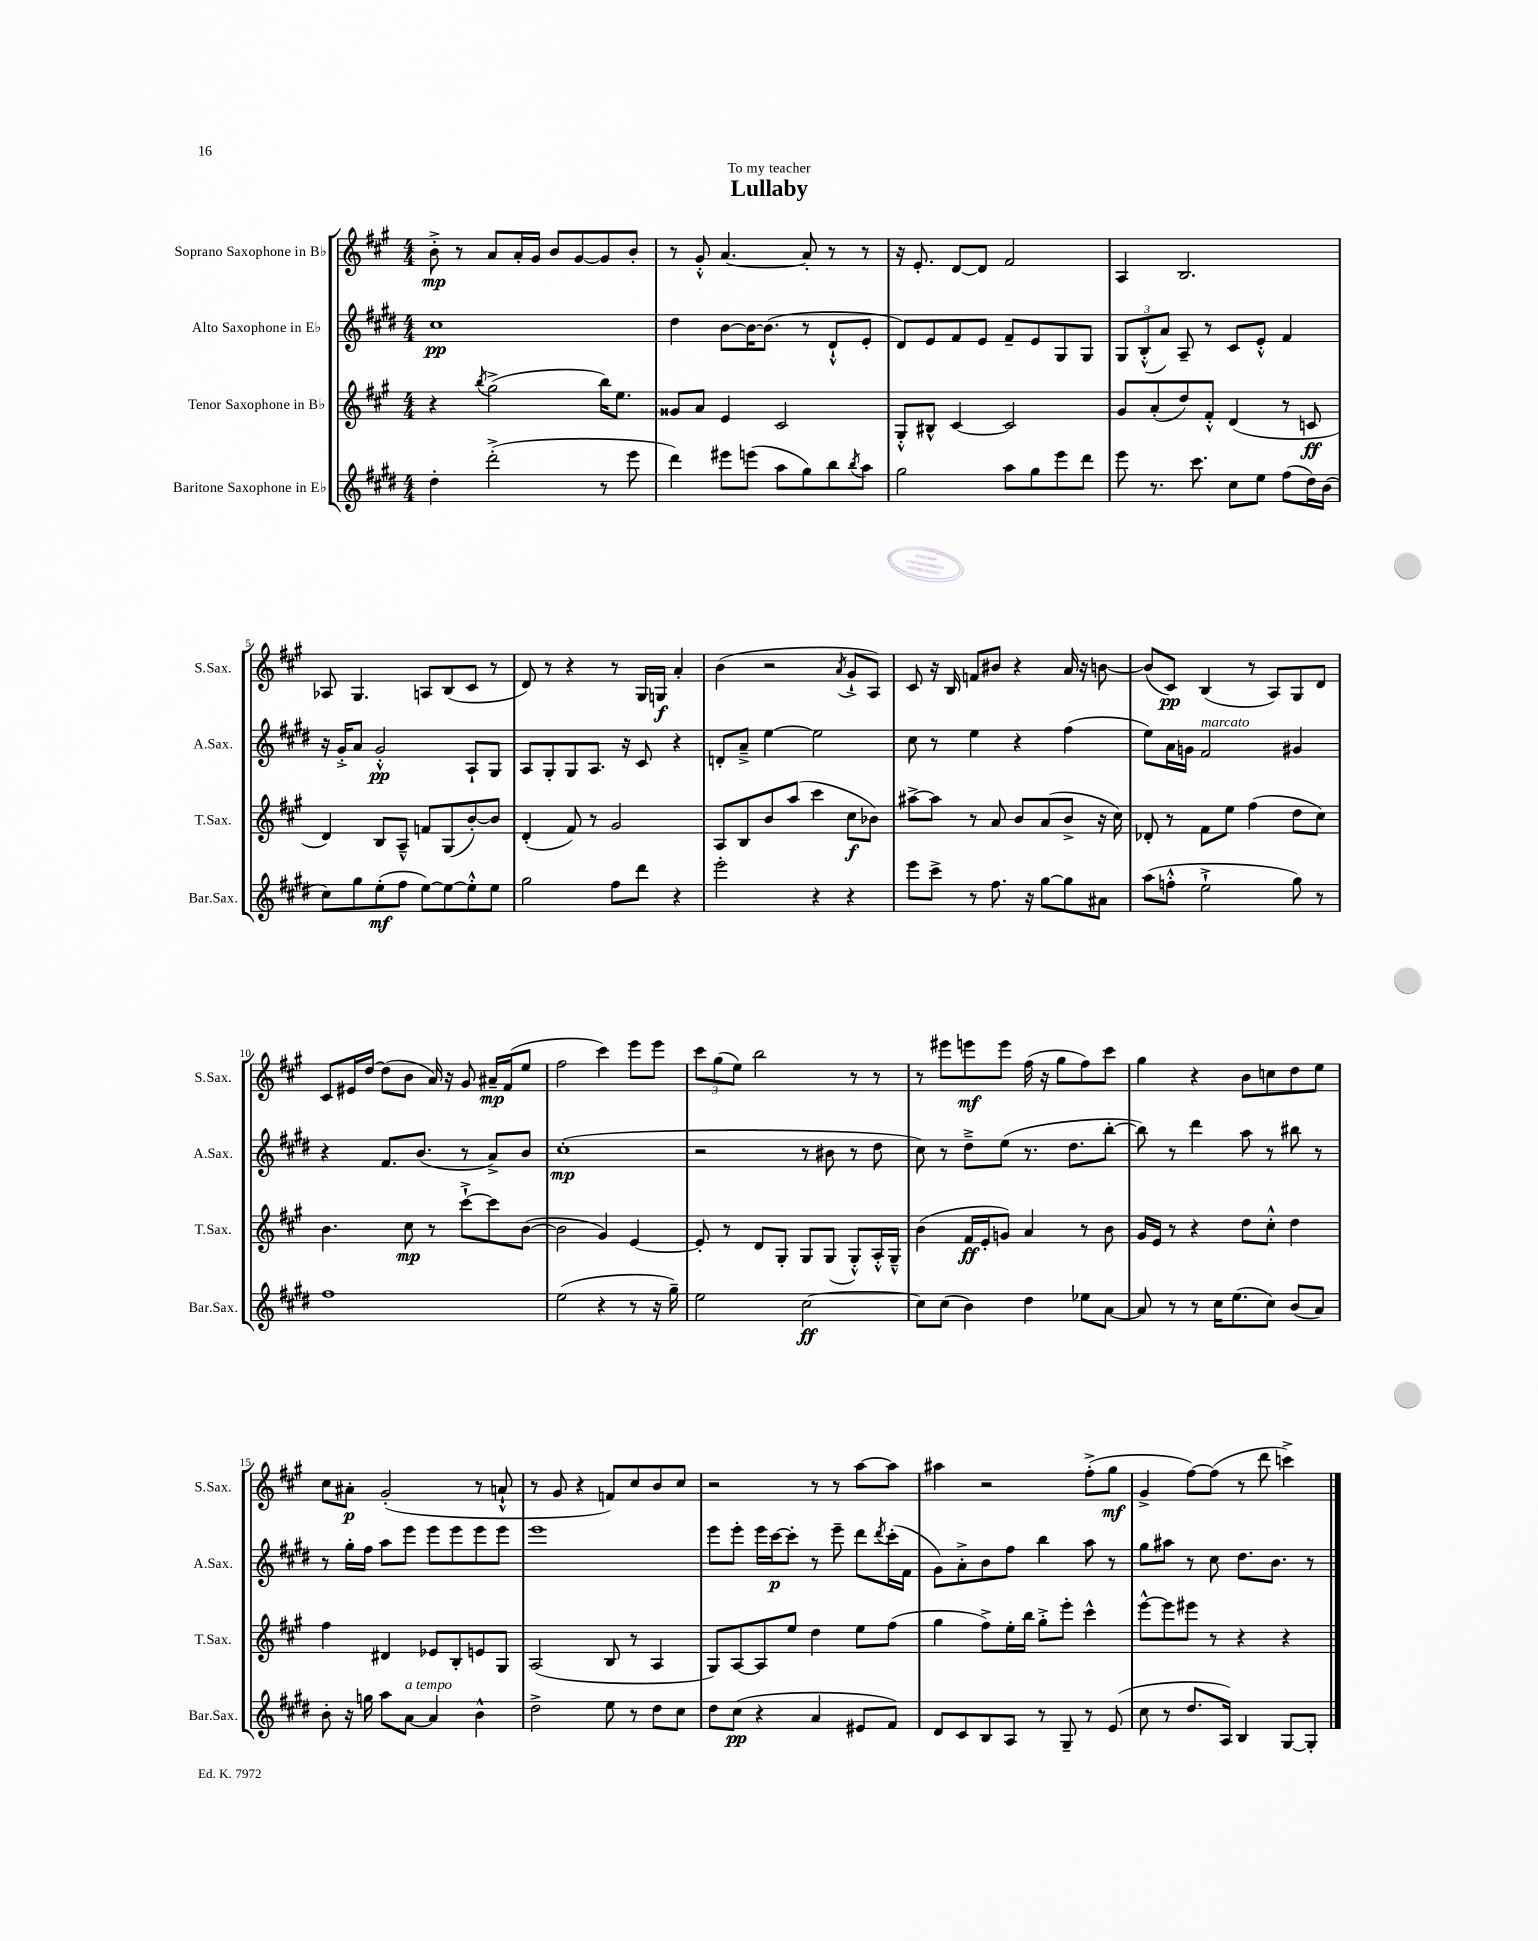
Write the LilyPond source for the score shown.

\header { title = "Lullaby" dedication = "To my teacher" }
<<
\new StaffGroup <<
\new Staff = "s0" \with { instrumentName = "Soprano Saxophone in Bb" shortInstrumentName = "S.Sax." } {
    \clef treble \key a \major \numericTimeSignature \time 4/4
    b'8-.->\mp r8 a'8 a'16-. gis'16 b'8 gis'8~ gis'8 b'8-. |
    r8 gis'8-.-^ a'4.~ a'8-. r8 r8 |
    r16 e'8.-. d'8~ d'8 fis'2 |
    a4 b2. |
    aes8 gis4. a8 b8( cis'8 r8 |
    d'8) r8 r4 r8 gis16 g16\f a'4-. |
    b'4( r2 \acciaccatura { a'8 } gis'8-!-> a8) |
    cis'8 r16 b16 f'8 bis'8 r4 a'16 r16 b'8~ |
    b'8( cis'8\pp) b4( r8 a8) gis8 d'8 |
    cis'8 eis'16 d''16~ d''8( b'8 a'16) r16 gis'8 ais'16--\mp fis'16( e''8 |
    fis''2 cis'''4) e'''8 e'''8 |
    \tuplet 3/2 { cis'''8 gis''8( e''8) } b''2 r8 r8 |
    r8 eis'''8 e'''8\mf e'''8 fis''16( r16 gis''8 fis''8) cis'''8 |
    gis''4 r4 b'8 c''8 d''8 e''8 |
    cis''8 ais'8-.\p gis'2-.( r8 a'8-!-^ |
    r8 gis'8 r4 f'8) cis''8 b'8 cis''8 |
    r2 r8 r8 a''8~ a''8 |
    ais''4 r2 fis''8-.->( gis''8\mf |
    gis'4-> fis''8~) fis''8( r8 d'''8 c'''4->) \bar "|." |
}
\new Staff = "s1" \with { instrumentName = "Alto Saxophone in Eb" shortInstrumentName = "A.Sax." } {
    \clef treble \key e \major \numericTimeSignature \time 4/4
    cis''1\pp |
    dis''4 b'8~ b'16~ b'8.( r8 dis'8-!-^ e'8-. |
    dis'8) e'8 fis'8 e'8 fis'8-- e'8 gis8 gis8 |
    \tuplet 3/2 { gis8 b8-.-^( a'8) } a8-- r8 cis'8 e'8-.-^ fis'4 |
    r16 gis'16-.-> a'8 gis'2-.-^\pp a8-! gis8 |
    a8 gis8-. gis8 a8. r16 cis'8 r4 |
    d'8-. a'8---> e''4~ e''2 |
    cis''8 r8 e''4 r4 fis''4( |
    e''8) a'16 g'16 fis'2^\markup { \italic "marcato" } gis'4 |
    r4 fis'8. b'8.( r8 a'8->) b'8 |
    cis''1-.\mp( |
    r2 r8 bis'8 r8 dis''8 |
    cis''8) r8 dis''8---> e''8( r8. dis''8. b''8~-. |
    b''8) r8 dis'''4 a''8 r8 bis''8 r8 |
    r8 gis''16-. fis''16 a''8 e'''8 e'''8 e'''8 e'''8 e'''8 |
    e'''1 |
    e'''8 e'''8-. e'''16 cis'''16~\p cis'''8-. r8 e'''8-- dis'''8 \acciaccatura { dis'''8 } cis'''16-.( fis'16 |
    gis'8) a'8-.-> b'8 fis''8 b''4 a''8 r8 |
    gis''8 ais''8 r8 cis''8 dis''8. b'8. r8 \bar "|." |
}
\new Staff = "s2" \with { instrumentName = "Tenor Saxophone in Bb" shortInstrumentName = "T.Sax." } {
    \clef treble \key a \major \numericTimeSignature \time 4/4
    r4 \acciaccatura { b''8 } gis''2->( b''16) e''8. |
    gisis'8 a'8 e'4 cis'2 |
    gis8-.-^ bis8-^ cis'4~ cis'2 |
    gis'8 a'8-.( d''8) fis'8-.-^ d'4( r8 c'8\ff |
    d'4) b8 a8---^ f'8 gis8( b'8~-.) b'8 |
    d'4-.( fis'8) r8 gis'2 |
    a8 b8 b'8 a''8( cis'''4 cis''8\f bes'8) |
    ais''8~-> ais''8 r8 a'8 b'8 a'8( b'8-> r16 cis''16) |
    des'8-. r8 fis'8 e''8 fis''4( d''8 cis''8) |
    b'4. cis''8\mp r8 cis'''8~-!-> cis'''8 b'8~( |
    b'2 gis'4) e'4~ |
    e'8-. r8 d'8 gis8-. gis8 gis8( gis8-.-^) a16-.-^ gis16---^ |
    b'4( fis'16\ff e'16-. g'8) a'4 r8 b'8 |
    gis'16 e'16 r8 r4 d''8 cis''8-.-^ d''4 |
    fis''4 dis'4 ees'8 b8-. e'8 gis8 |
    a2( b8 r8 a4 |
    gis8) a8~ a8 e''8 d''4 e''8 fis''8( |
    gis''4 fis''8->) e''16-. b''16 gis''8-.-> e'''8-. cis'''4-^ |
    e'''8~-^ e'''8 eis'''8 r8 r4 r4 \bar "|." |
}
\new Staff = "s3" \with { instrumentName = "Baritone Saxophone in Eb" shortInstrumentName = "Bar.Sax." } {
    \clef treble \key e \major \numericTimeSignature \time 4/4
    dis''4-. dis'''2-.->( r8 e'''8 |
    dis'''4) eis'''8 e'''8( a''8 gis''8) b''8 \acciaccatura { b''8 } a''8 |
    gis''2 a''8 gis''8 e'''8 dis'''8 |
    e'''8 r8. cis'''8. cis''8 e''8 fis''8( dis''16) b'16( |
    cis''8) gis''8 e''8-.\mf( fis''8 e''8~) e''8~ e''8-.-^ e''8 |
    gis''2 fis''8 dis'''8 r4 |
    e'''2-. r4 r4 |
    e'''8 cis'''8-> r8 fis''8. r16 gis''8~ gis''8 ais'8 |
    a''8( f''8-.-^ e''2-!-> gis''8) r8 |
    fis''1 |
    e''2( r4 r8 r16 gis''16--) |
    e''2 cis''2~\ff |
    cis''8 cis''8( b'4) dis''4 ees''8 a'8~ |
    a'8 r8 r8 cis''16 e''8.( cis''8) b'8( a'8) |
    b'8-. r16 g''16 a''8 a'8~^\markup { \italic "a tempo" } a'4 b'4-^ |
    dis''2-> e''8 r8 dis''8 cis''8 |
    dis''8 cis''8\pp( r4 a'4 eis'8 fis'8) |
    dis'8 cis'8 b8 a8 r8 gis8-- r8 e'8( |
    cis''8 r8 dis''8. a16) b4 gis8~ gis8-. \bar "|." |
}
>>
>>
